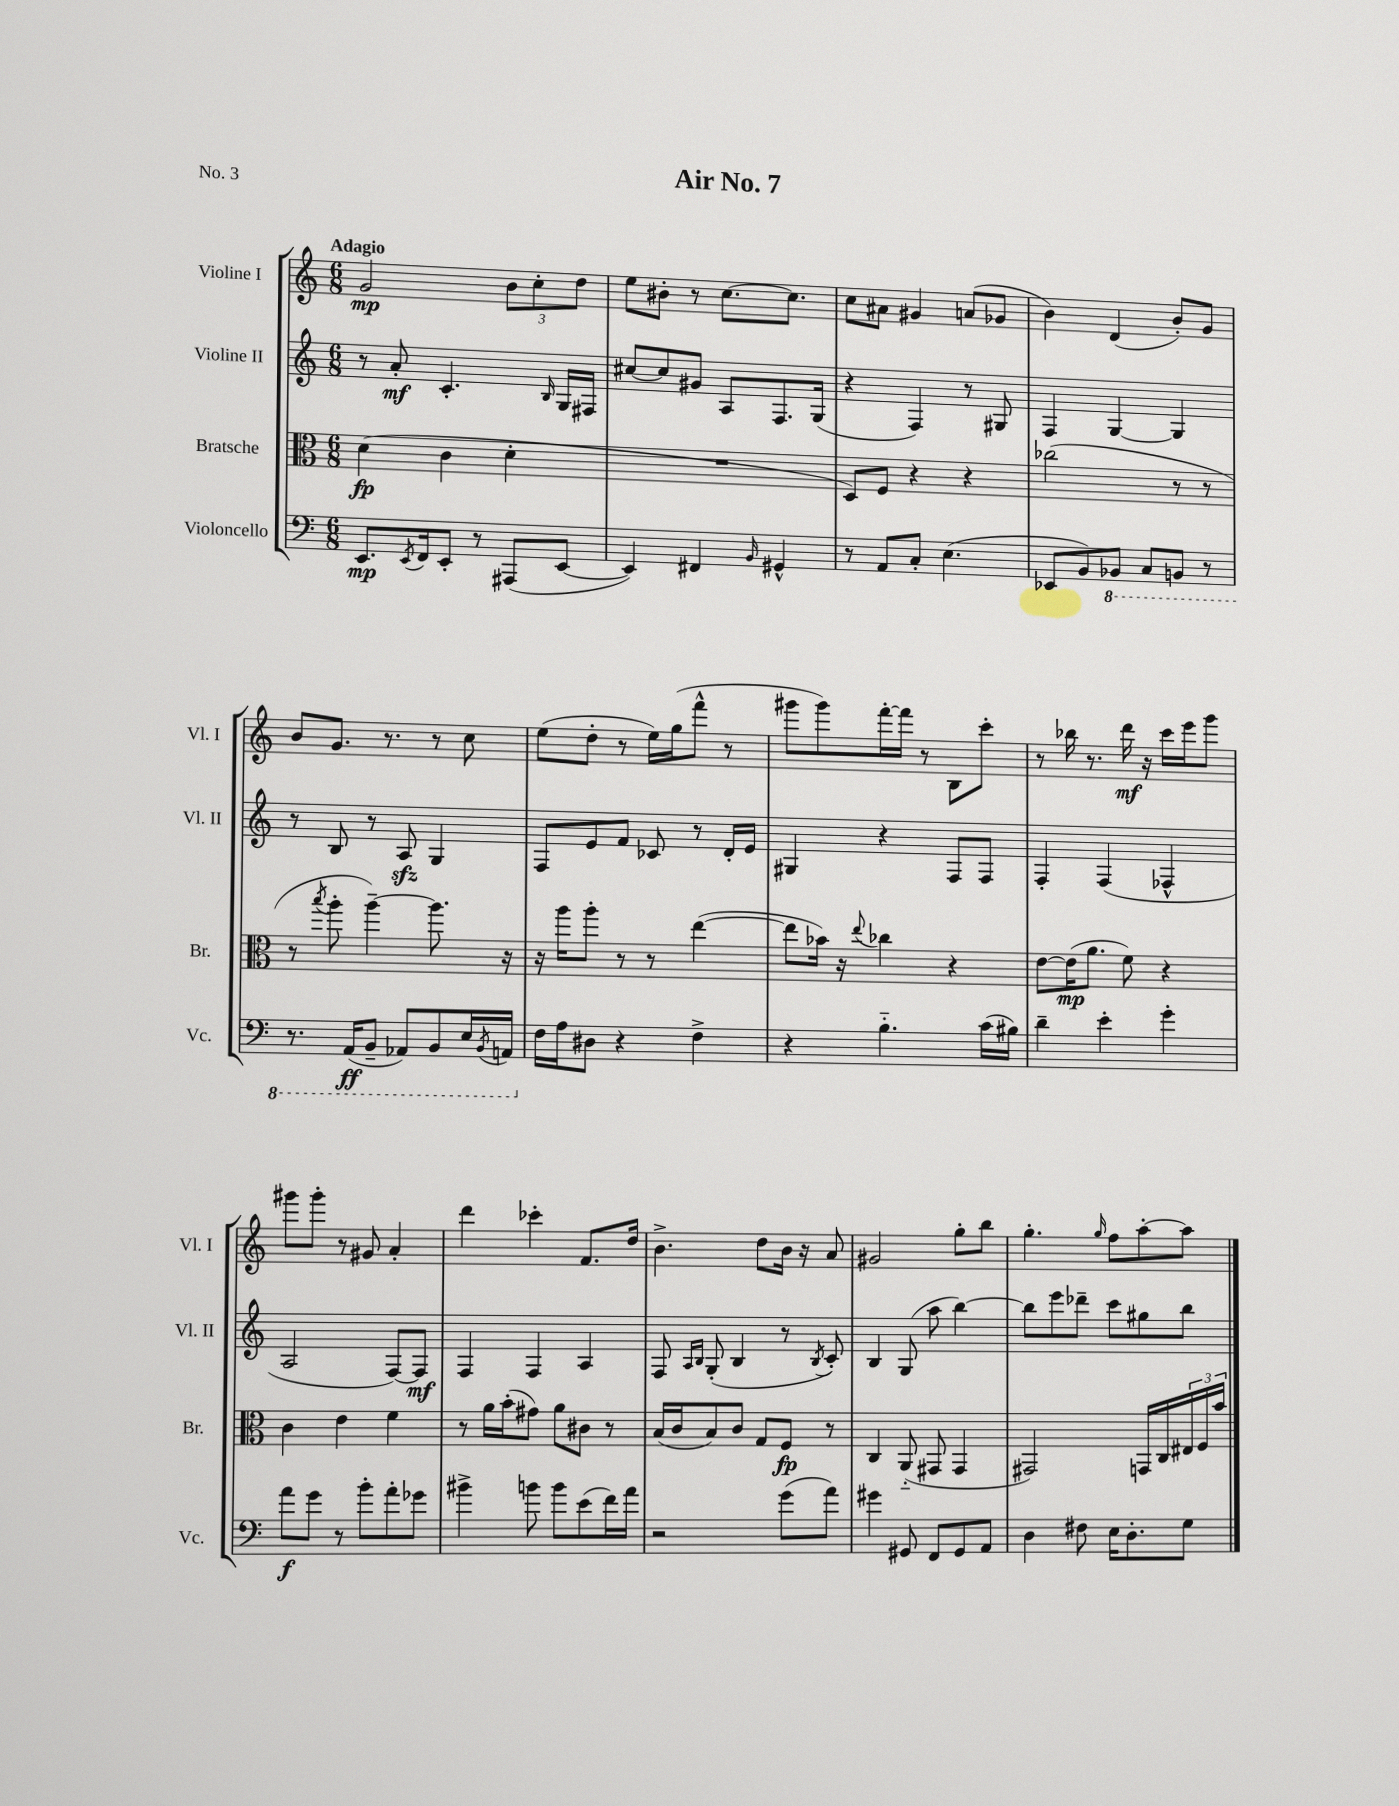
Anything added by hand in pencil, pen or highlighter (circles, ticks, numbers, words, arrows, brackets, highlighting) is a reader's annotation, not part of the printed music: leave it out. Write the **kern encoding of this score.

**kern	**dynam	**kern	**dynam	**kern	**dynam	**kern	**dynam
*part4	*part4	*part3	*part3	*part2	*part2	*part1	*part1
*staff4	*staff4	*staff3	*staff3	*staff2	*staff2	*staff1	*staff1
*I"Violoncello	*	*I"Bratsche	*	*I"Violine II	*	*I"Violine I	*
*I'Vc.	*	*I'Br.	*	*I'Vl. II	*	*I'Vl. I	*
*clefF4	*	*clefC3	*	*clefG2	*	*clefG2	*
*k[]	*	*k[]	*	*k[]	*	*k[]	*
*M6/8	*	*M6/8	*	*M6/8	*	*M6/8	*
=1	=1	=1	=1	=1	=1	=1	=1
!	!	!	!	!	!	!LO:TX:a:B:t=Adagio	!
8.EE/L	mp	(4d\	fp	8r	.	2g/	mp
.	.	.	.	8a'/	mf	.	.
8qEE/	.	.	.	.	.	.	.
16FF/k	.	.	.	.	.	.	.
8EE'/J	.	4c\	.	4.c'/	.	.	.
8r	.	.	.	.	.	.	.
(8AAA#X/L	.	4d'\	.	.	.	12b\L	.
.	.	.	.	.	.	12cc'\	.
.	.	.	.	16qqB/	.	.	.
[8EE/J	.	.	.	16G/LL	.	.	.
.	.	.	.	.	.	12dd\J	.
.	.	.	.	16F#X/JJ	.	.	.
=2	=2	=2	=2	=2	=2	=2	=2
4EE/])	.	2.r	.	[8cc#X/L	.	8ee\L	.
.	.	.	.	8cc#/]	.	8b#X'\J	.
4FF#X/	.	.	.	8g#X/J	.	8r	.
.	.	.	.	8A/L	.	[8.cc\L	.
16qqBB/	.	.	.	.	.	.	.
4GG#X^^/	.	.	.	8.F/	.	.	.
.	.	.	.	.	.	8.cc\J]	.
.	.	.	.	(16G/Jk	.	.	.
=3	=3	=3	=3	=3	=3	=3	=3
8r	.	8D/L)	.	4r	.	8cc\L	.
8AA/L	.	8F/J	.	.	.	8a#X\J	.
8C'/J	.	4r	.	4F/)	.	4g#X/	.
(4.E\	.	.	.	.	.	.	.
.	.	4r	.	8r	.	(8an/L	.
.	.	.	.	8G#X/	.	8g-X/J	.
=4	=4	=4	=4	=4	=4	=4	=4
8EE-X/L	.	(2cc-X\	.	4F/	.	4b\)	.
8BB/)	.	.	.	.	.	.	.
*8ba	*	*	*	*	*	*	*
8BBB-X/J	.	.	.	[4G/	.	(4d/	.
8CC/L	.	.	.	.	.	.	.
8BBBn/J	.	8r	.	4G/]	.	8b'/L)	.
8r	.	8r	.	.	.	8g/J	.
!!LO:LB:g=z
=5	=5	=5	=5	=5	=5	=5	=5
8.r	.	8r	.	8r	.	8b/L	.
.	.	8qbb/	.	.	.	.	.
.	.	8aa'\	.	8B/	.	8.g/J	.
(16AAA/KL	ff	.	.	.	.	.	.
8BBB~/J	.	[4aa~\)	.	8r	.	.	.
.	.	.	.	.	.	8.r	.
8AAA-X/L)	.	.	.	8Azz/	.	.	.
8BBB/	.	8.aa\]	.	4G/	.	8r	.
16EE/L	.	.	.	.	.	8cc\	.
8qBBB/	.	.	.	.	.	.	.
16AAAn/JJ	.	16r	.	.	.	.	.
=6	=6	=6	=6	=6	=6	=6	=6
*X8ba	*	*	*	*	*	*	*
16F\LL	.	16r	.	8F/L	.	(8ee\L	.
16A\J	.	16aa\KL	.	.	.	.	.
8D#X\J	.	8aa'\J	.	8e/	.	8dd'\J	.
4r	.	8r	.	8f/J	.	8r	.
.	.	8r	.	8c-X/	.	16ee\LL)	.
.	.	.	.	.	.	(16gg\J	.
4F^\	.	([4ee\	.	8r	.	8fff^^\J	.
.	.	.	.	16d'/LL	.	8r	.
.	.	.	.	16e/JJ	.	.	.
=7	=7	=7	=7	=7	=7	=7	=7
4r	.	8ee\L]	.	4G#X/	.	8ggg#X\L	.
.	.	16b-X\Jk)	.	.	.	8ggg#\)	.
.	.	16r	.	.	.	.	.
.	.	8qqee/	.	.	.	.	.
4.B\	.	4cc-X\	.	4r	.	[16fff'\L	.
.	.	.	.	.	.	16fff\JJ]	.
.	.	.	.	.	.	8r	.
.	.	4r	.	8F/L	.	8B\L	.
(16c\LL	.	.	.	8F/J	.	8ccc'\J	.
16B#X\JJ)	.	.	.	.	.	.	.
=8	=8	=8	=8	=8	=8	=8	=8
4d~\	.	[8e\L	.	4F'/	.	8r	.
.	.	(16e\K]	mp	.	.	16bb-X\	.
.	.	8.a\J	.	.	.	8.r	.
4e'\	.	.	.	(4F/	.	.	.
.	.	8f\)	.	.	.	16ddd\	mf
.	.	.	.	.	.	16r	.
4g'\	.	4r	.	4F-X^^/	.	16ccc\LL	.
.	.	.	.	.	.	16eee\J	.
.	.	.	.	.	.	8ggg\J	.
!!LO:LB:g=z
=9	=9	=9	=9	=9	=9	=9	=9
8a\L	f	4c\	.	2A/	.	8ggg#X\L	.
8g\J	.	.	.	.	.	8ggg#'\J	.
8r	.	4e\	.	.	.	8r	.
8b'\L	.	.	.	.	.	8g#X/	.
8a'\	.	4f\	.	[8F/L)	.	4a'/	.
8g-X\J	.	.	.	8F/J]	mf	.	.
=10	=10	=10	=10	=10	=10	=10	=10
4b#X^\	.	8r	.	4F/	.	4ddd\	.
.	.	16a\LL	.	.	.	.	.
.	.	(16b'\J	.	.	.	.	.
8bn\	.	8g#X\J)	.	4F/	.	4ccc-X'\	.
8b\L	.	8a\L	.	.	.	.	.
(8e\	.	8c#X\J	.	4A/	.	8.f/L	.
16f\L)	.	8r	.	.	.	.	.
16a\JJ	.	.	.	.	.	16dd/Jk	.
=11	=11	=11	=11	=11	=11	=11	=11
2r	.	(16B/LL	.	8F/	.	4.b^\	.
.	.	16c/J	.	.	.	.	.
.	.	.	.	16qqA/LL	.	.	.
.	.	.	.	16qqB/JJ	.	.	.
.	.	8B/)	.	(8G'/	.	.	.
.	.	8c/J	.	4B/	.	.	.
.	.	8G/L	.	.	.	8dd\L	.
(8g\L	.	8F/J	fp	8r	.	16b\Jk	.
.	.	.	.	.	.	16r	.
.	.	.	.	8qB/	.	.	.
8a\J)	.	8r	.	8c'/)	.	8a/	.
=12	=12	=12	=12	=12	=12	=12	=12
4g#X\	.	4C/	.	4B/	.	2g#X/	.
8GG#X/	.	(8AA/	.	(8G/	.	.	.
8FF/L	.	8GG#X/	.	8aa\	.	.	.
8GG#/	.	4GG#/	.	[4bb\)	.	8gg'\L	.
8AA/J	.	.	.	.	.	8bb\J	.
=13	=13	=13	=13	=13	=13	=13	=13
4D\	.	2GG#X/)	.	8bb\L]	.	4.gg'\	.
.	.	.	.	8eee\	.	.	.
8F#X\	.	.	.	8ddd-X~\J	.	.	.
.	.	.	.	.	.	16qqgg/	.
16E\KL	.	.	.	8ccc\L	.	8ff\L	.
8.D'\	.	.	.	.	.	.	.
.	.	16GGn/LL	.	8gg#X\	.	[8aa'\	.
.	.	16C/	.	.	.	.	.
8G\J	.	24E#X/	.	8bb\J	.	8aa\J]	.
.	.	24F/	.	.	.	.	.
.	.	24b/JJ	.	.	.	.	.
==	==	==	==	==	==	==	==
*-	*-	*-	*-	*-	*-	*-	*-
